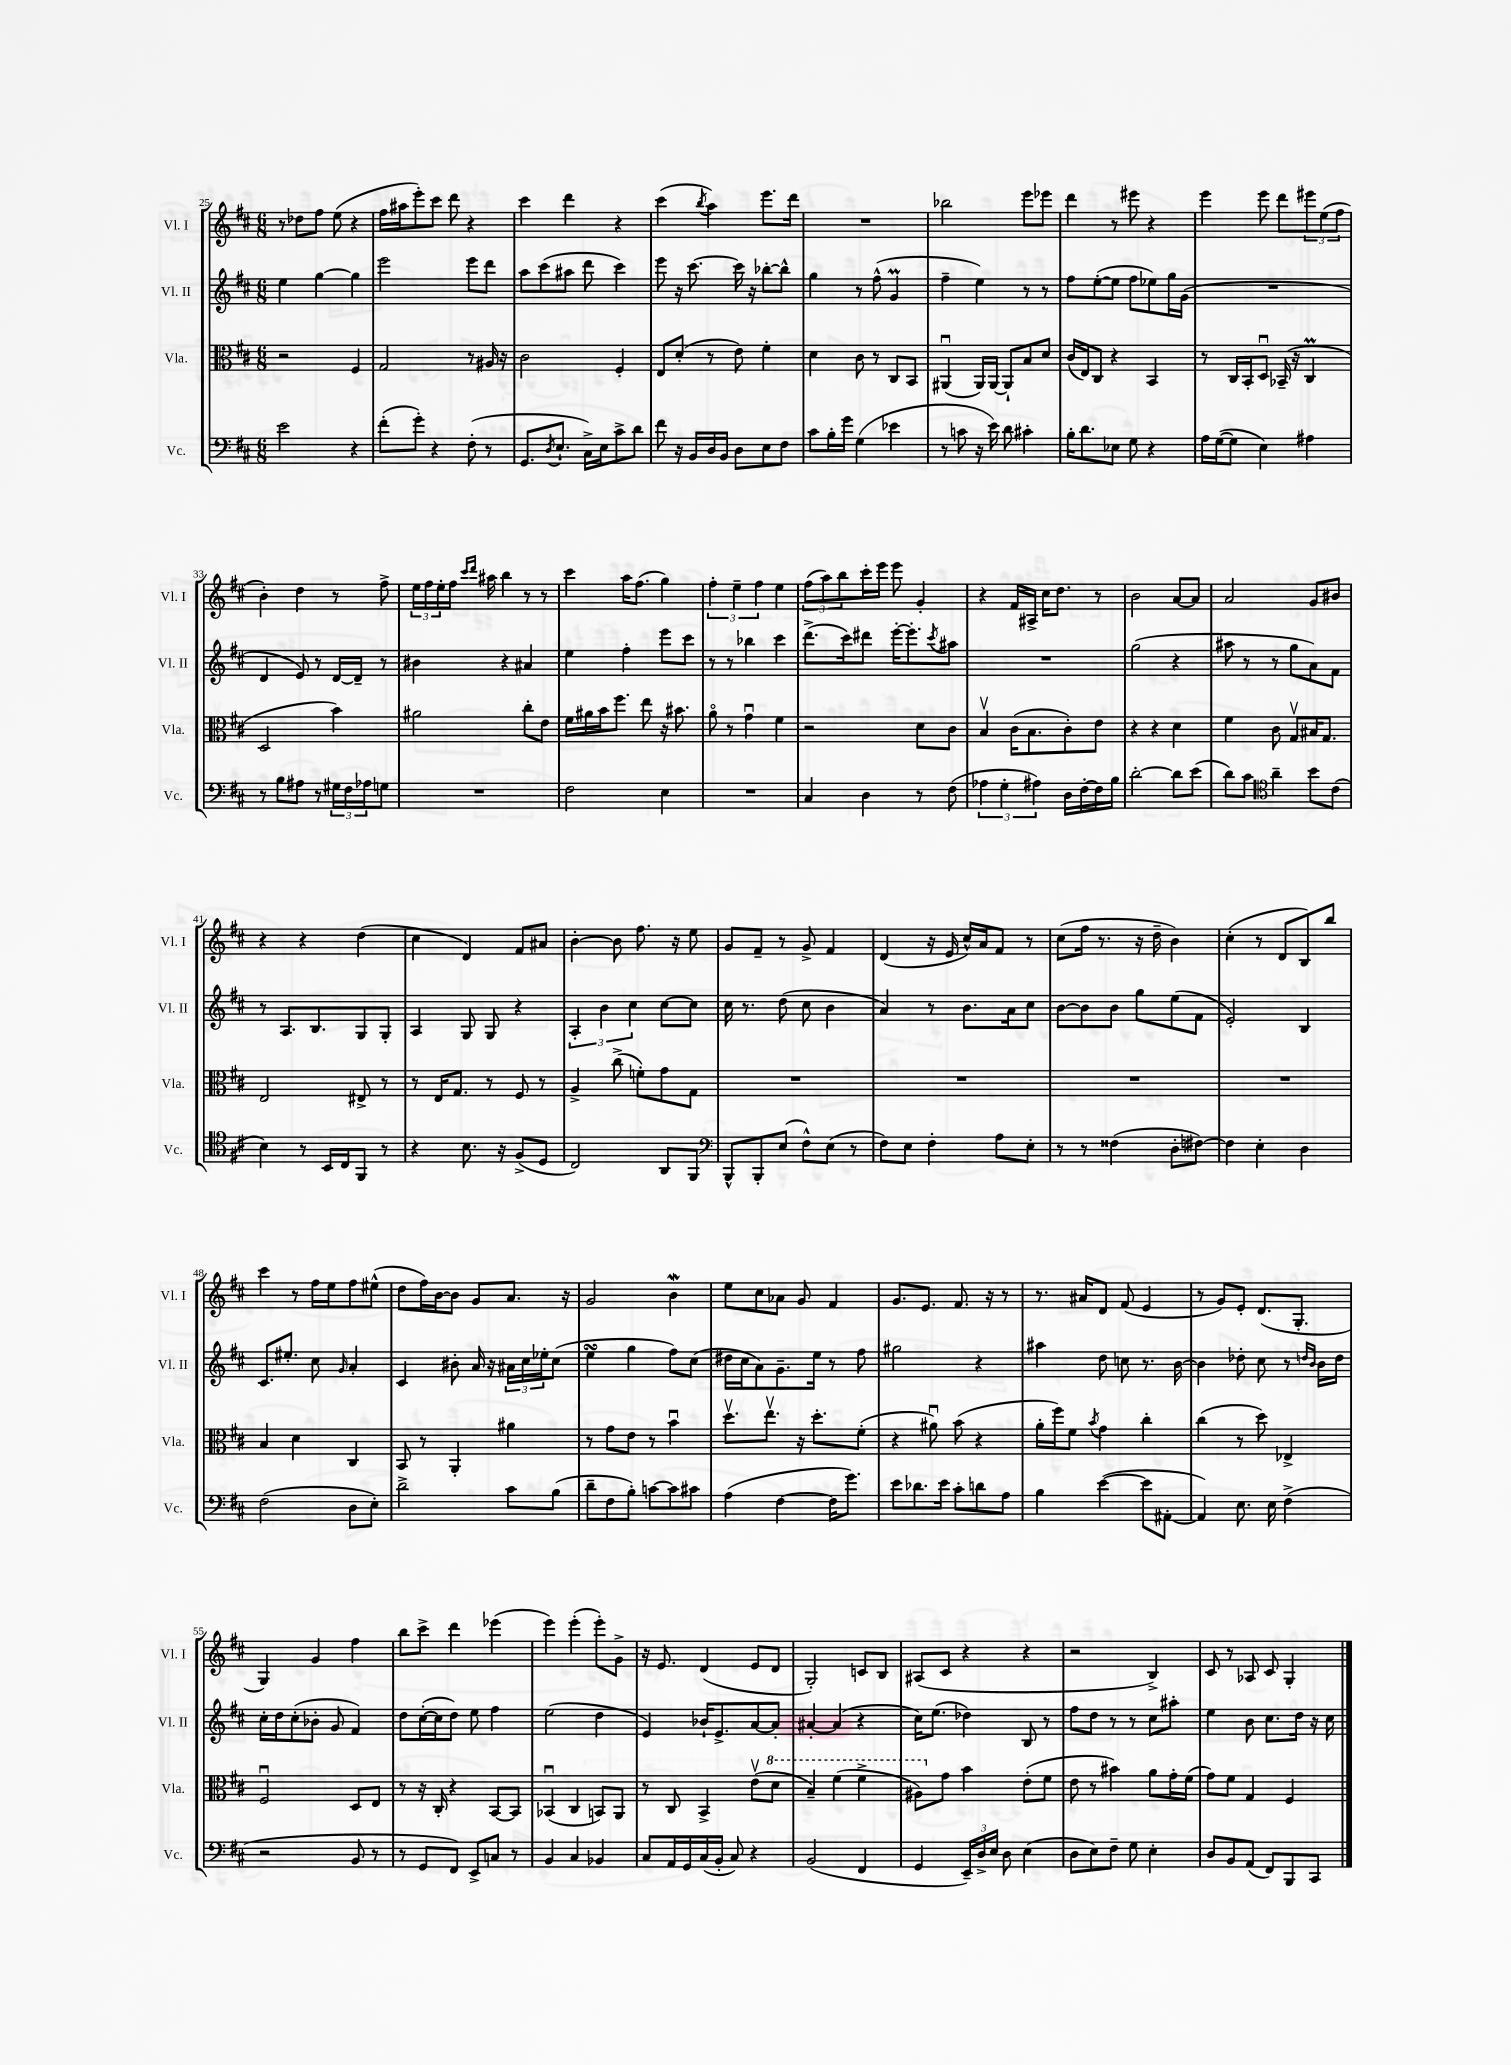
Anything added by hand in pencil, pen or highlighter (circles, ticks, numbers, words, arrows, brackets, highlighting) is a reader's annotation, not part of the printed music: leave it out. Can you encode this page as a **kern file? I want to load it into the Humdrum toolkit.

**kern	**kern	**kern	**kern
*part4	*part3	*part2	*part1
*staff4	*staff3	*staff2	*staff1
*I"Vc.	*I"Vla.	*I"Vl. II	*I"Vl. I
*I'Vc.	*I'Vla.	*I'Vl. II	*I'Vl. I
*clefF4	*clefC3	*clefG2	*clefG2
*k[f#c#]	*k[f#c#]	*k[f#c#]	*k[f#c#]
*M6/8	*M6/8	*M6/8	*M6/8
=25	=25	=25	=25
2e\	2r	4ee\	8r
.	.	.	8dd-X\L
.	.	[4gg\	8ff#\J
.	.	.	(8ee\
4r	4F#/	4gg\]	4r
=26	=26	=26	=26
(8f#'\L	2G/	2eee\	16ff#\LL
.	.	.	16aa#X\J
8g'\J)	.	.	8eee'\)
4r	.	.	8ccc#\J
.	.	.	8ddd\
(8F#'\	8r	8eee\L	4r
8r	16A#X/	8ddd\J	.
.	16r	.	.
=27	=27	=27	=27
8.GG/L	2c#\	8aa\L	4ccc#\
.	.	(8ccc#\	.
8qD/	.	.	.
8.E`/J	.	.	.
.	.	8aa#X\J	4ddd\
16C#^\LL)	.	8ddd\	.
16E\J	.	.	.
8c#^\	4F#'/	4ccc#\)	4r
8d\J	.	.	.
=28	=28	=28	=28
8f#\	8E/L	8eee\	(4ccc#\
16r	(8d'/J	16r	.
16BB/LL	.	[8.ccc#\	.
.	.	.	8qbb/
16D/	8r	.	4aa\)
16BB/JJ	.	.	.
8D\L	8e\)	16ccc#\]	.
.	.	16r	.
8E\	4f#'\	[8bb-X'\L	8.eee\L
8F#\J	.	8bb-^^\J]	.
.	.	.	16ddd\Jk
=29	=29	=29	=29
8c#\L	4d\	4gg\	2.r
16B'\L	.	.	.
16g\JJ	.	.	.
(4G\	8c#\	8r	.
.	8r	(8ff#^^\	.
4e-X\	8C#/L	4gM/	.
.	8BB/J	.	.
=30	=30	=30	=30
8r	(4AA#Xu/	4ff#~\	2bb-X\
8cn\	.	.	.
16r	16AA#/LL)	4ee\)	.
16e\)	[16AA#/JJ	.	.
8d\	8AA#`/L]	.	.
4c#X'\	8B/	8r	8eee\L
.	8d/J	8r	8eee-X\J
=31	=31	=31	=31
16B'\KL	(16c#/LL	8ff#\L	4ddd\
8.d\	16E/J)	.	.
.	8C#/J	([8ee'\	.
8E-X\J	4r	8ee\J]	8r
8G\	.	8ff#\L	8eee#X\
4r	4BB/	8ee-X\)	4r
.	.	16gg\L	.
.	.	(16g\JJ	.
=32	=32	=32	=32
16A\LL	8r	2.r	4eee\
([16G\J	.	.	.
8G\J]	16C#/LL	.	.
.	16BB'/J	.	.
4E\)	8Du/J	.	8eee\
.	(16BB-X~/	.	8ddd\L
.	16r	.	.
4A#X\	4C#m/	.	12eee#X\
.	.	.	(12ee\
.	.	.	12ff#\J
!!LO:LB:g=z
=33	=33	=33	=33
8r	2D/	4d/	4b'\)
8B\L	.	.	.
8A#X\J	.	8e/)	4dd\
8r	.	8r	.
24G#X\LL	4b\)	[16d/LL	8r
24F#\	.	.	.
.	.	16d~/JJ]	.
24A-X\J	.	.	.
8Gn\J	.	8r	8ff#^\
=34	=34	=34	=34
2.r	2a#X\	4b#X\	24ee\LL
.	.	.	24ff#\
.	.	.	24ee'\
.	.	.	16ff#\JJ
.	.	.	16qqccc#/LL
.	.	.	16qqddd/JJ
.	.	.	16aa#X\
.	.	4r	4bb\
.	8cc#'\L	4a#X/	8r
.	8e\J	.	8r
=35	=35	=35	=35
2F#\	16f#\LL	4ee\	4ccc#\
.	16a#X\	.	.
.	16b\J	.	.
.	8.ff#\J	.	.
.	.	4ff#'\	16aa\KL
.	.	.	(8.ff#\J
.	8ee\	.	.
4E\	16r	8eee\L	4gg\)
.	8.b#X\	.	.
.	.	8ccc#\J	.
=36	=36	=36	=36
2.r	8a\	8r	6ff#'\
.	8r	8r	.
.	.	.	6ee~\
.	4gu\	4bb-X\	.
.	.	.	6ff#\
.	4f#\	4ccc#\	4ee\
=37	=37	=37	=37
4C#/	2r	(8.ddd^\L	(12ff#\L
.	.	.	12aa\)
.	.	.	12bb\
.	.	16ccc#\k)	.
4D\	.	8ddd#X\J	16ccc#'\L
.	.	.	16eee\JJ
.	.	[16eee'\KL	8eee\
.	.	8.eee'\]	.
8r	8d\L	.	4g'/
.	.	8qccc#/	.
(8F#\	8c#\J	8aa#X\J	.
=38	=38	=38	=38
6A-X\	4Bv/	2.r	4r
6G'\	.	.	.
.	(16c#\KL	.	16f#/LL
.	8.B\	.	16A#X^/JJ
6A#X\)	.	.	.
.	.	.	16cc#\KL
.	.	.	8.dd\J
16D\LL	8c#'\)	.	.
[16F#'\	.	.	.
16F#\]	8e\J	.	8r
16B\JJ	.	.	.
=39	=39	=39	=39
[2d'\	4r	(2gg\	2b\
.	4r	.	.
8d\L]	4d\	4r	[8a/L
(8e\J	.	.	8a/J]
=40	=40	=40	=40
8d\L)	4f#\	8aa#X\	2a/
8c#\J	.	8r	.
*clefC4	*	*	*
4a~\	8c#\	8r	.
.	8Gv/L	8gg\L	.
8b\L	16B#X/K	8a\)	8g/L
.	8.G/J	.	.
(8c#\J	.	8f#\J	8b#X/J
!!LO:LB:g=z
=41	=41	=41	=41
4B\)	2E/	8r	4r
.	.	8.A/L	.
8r	.	.	4r
.	.	8.B/	.
16BB/LL	.	.	.
16C#/J	.	.	.
8FF#/J	8E#X^/	8G/	(4dd\
8r	8r	8G'/J	.
=42	=42	=42	=42
4r	8r	4A/	4cc#\
.	16E/KL	.	.
.	8.G/J	.	.
8.B\	.	8G/	4d/)
.	8r	8G/	.
16r	.	.	.
(8F#^/L	8F#/	4r	8f#/L
8D/J	8r	.	8a#X/J
=43	=43	=43	=43
2C#/)	4A^/	6A'/	[4b'\
.	.	6b\	.
.	(8cc#^\	.	8b\]
.	.	6cc#\	.
.	8fn'\L)	.	8.ff#\
8AA/L	8g\	[8cc#\L	.
.	.	.	16r
8FF#/J	8G\J	8cc#\J]	8ee\
=44	=44	=44	=44
*clefF4	*	*	*
8BBB^^/L	2.r	16cc#\	8g/L
.	.	8.r	.
8BBB'/	.	.	8f#~/J
(8E/J	.	(8dd\	8r
8F#^^\L)	.	8cc#\	8g^/
(8E\J	.	4b\	4f#/
8r	.	.	.
=45	=45	=45	=45
8F#\L)	2.r	4a/)	(4d/
8E\J	.	.	.
4F#'\	.	8r	16r
.	.	.	16e/
.	.	8.b\L	16cc#^^/LL)
.	.	.	16a/J
8A\L	.	.	8f#/J
.	.	16a\k	.
8E'\J	.	8cc#\J	8r
=46	=46	=46	=46
8r	2.r	[8b\L	(8cc#\L
8r	.	8b\]	16ff#\Jk
.	.	.	8.r
(4F##X\	.	8b\J	.
.	.	8gg\L	16r
.	.	.	16dd~\
8D'\L	.	(8ee\	4b\)
[8F#X\J)	.	8f#\J	.
=47	=47	=47	=47
4F#\]	2.r	2e'/)	(4cc#'\
4E'\	.	.	8r
.	.	.	8d/L
4D\	.	4B/	8B/)
.	.	.	8bb/J
!!LO:LB:g=z
=48	=48	=48	=48
(2F#\	4B/	8.c#/L	4ccc#\
.	.	8.ee#X'/J	.
.	4d\	.	8r
.	.	8cc#\	16ff#\LL
.	.	.	16ee\J
.	.	16qqg/	.
8D\L	4C#/	4a'/	8ff#\
8E'\J)	.	.	(8ee#X^^\J
=49	=49	=49	=49
2d^\	8BB/	4c#/	8dd\L
.	8r	.	16ff#\L)
.	.	.	[16b\J
.	4AA'/	8b#X'\	8b\J]
.	.	16a/	8g/L
.	.	16r	.
8c#\L	4a#X\	24a#X\LL	8.a/J
.	.	24cc#\	.
.	.	24ee-X'\J	.
(8B\J	.	(8cc#\J	.
.	.	.	16r
=50	=50	=50	=50
8d~\L	8r	4eesSSS\	2g/
8F#\	8g\L	.	.
8B'\J)	8e\J	4gg\	.
[8cn\L	8r	.	.
8c\]	4bu\	8ff#\L)	4bW\
8c#X\J	.	(8cc#\J	.
=51	=51	=51	=51
(4A\	8.ddv\L	16dd#X\LL	8ee\L
.	.	16cc#\J	.
.	.	8a\)	8cc#\
.	8.eev\J	.	.
[4F#\	.	8.g~\	8a-X\J
.	16r	.	8g/
.	8.dd'\L	16ee\Jk	.
16F#\KL]	.	8r	4f#/
8.g\J)	.	.	.
.	(8f#'\J	8ff#\	.
=52	=52	=52	=52
8e\L	4r	2gg#X\	8.g/L
8.d-X\	.	.	.
.	.	.	8.e/J
.	8a#Xu\)	.	.
16e\Jk	.	.	.
8c#'\L	(8b\	.	8.f#/
8dn\	4r	4r	.
.	.	.	16r
8A\J	.	.	8r
=53	=53	=53	=53
4B\	16a'\LL	4aa#X\	8.r
.	16ff#\J)	.	.
.	8f#\J	.	.
.	.	.	16a#X/KL
.	8qb/	.	.
([4e\	4g\	8dd\	8d/J
.	.	8ccn\	(8f#/
8e\L]	4cc#'\	8.r	4e/
[8AA#X'\J	.	.	.
.	.	[16b\	.
=54	=54	=54	=54
4AA#/])	(4cc#\	4b\]	8r
.	.	.	8g/L)
8.E\	8r	8dd-X'\	8e'/J
.	8dd\)	8cc#\	(8.d/L
16E\	.	.	.
(4F#^\	4E-X^/	8r	.
.	.	.	8.G'/J
.	.	16qqddn/LL	.
.	.	16qqb/JJ	.
.	.	16b\LL	.
.	.	16dd\JJ	.
!!LO:LB:g=z
=55	=55	=55	=55
2r	2F#u/	16cc#'\LL	4G/)
.	.	16dd\J	.
.	.	(8cc#'\	.
.	.	8b-X'\J	4g/
.	.	8g/	.
8BB/	8D/L	4f#/)	4ff#\
8r	8E/J	.	.
=56	=56	=56	=56
8r	8r	8dd\L	8bb\L
8GG/L	16r	([16cc#'\L	8ccc#^\J
.	16C#'/	16cc#\J]	.
8FF#/J)	4r	8dd\J)	4ddd\
8EE^/L	.	8ee\	.
8Cn/J	[8BB/L	4ff#\	(4eee-X\
8r	8BB/J]	.	.
=57	=57	=57	=57
4BB/	(4BB-Xu/	(2ee\	4eee\)
4C#/	4C#/	.	(4eee'\
4BB-X/	8BBn/L)	4dd\	8eee'\L)
.	8AA/J	.	8g^\J
=58	=58	=58	=58
8C#/L	8r	4e/)	16r
.	.	.	8.e/
16AA/L	8C#/	.	.
16GG/	.	.	.
(16C#/	4BB^/	16b-X`/KL	(4d/
16BB'/JJ	.	8.e^/	.
8C#/)	.	.	.
4r	(8ev\L	[8a/	8e/L
*	*8va	*	*
.	8dd\J	8a'/J]	8d/J
=59	=59	=59	=59
(2BB/	4b~/)	[4a#X'/	2G'/)
.	(4ff#\	(4a#/]	.
4FF#/	4ff#^\	4r	8cn/L
.	.	.	8B/J
=60	=60	=60	=60
4GG/	8a#X\L)	16cc#\KL)	(8A#X/L
.	.	(8.ee\J	.
*	*X8va	*	*
.	8g\J	.	8c#/J
24EE~/LL)	4b\	4dd-X\)	4r
24D^/	.	.	.
24E/JJ	.	.	.
8D\	.	.	.
(4E\	(8e'\L	8B/	4r
.	8f#\J	8r	.
=61	=61	=61	=61
8D\L	8e\	8ff#\L	2r
8E\)	8r	8dd\J	.
8F#~\J	4b#X\)	8r	.
8G\	.	8r	.
4E'\	8a\L	8cc#\L	4B^/)
.	16g'\L	8aa#X'\J	.
.	(16f#\JJ	.	.
=62	=62	=62	=62
8D/L	8g\L)	4ee\	8c#/
8BB/	8f#\J	.	8r
(8AA/J	4G/	8b\	8A-X/
8FF#/L)	.	8.cc#\L	8c#/
8BBB/	4F#/	.	4G'/
.	.	16dd\Jk	.
8CC#/J	.	16r	.
.	.	16cc#\	.
==	==	==	==
*-	*-	*-	*-
